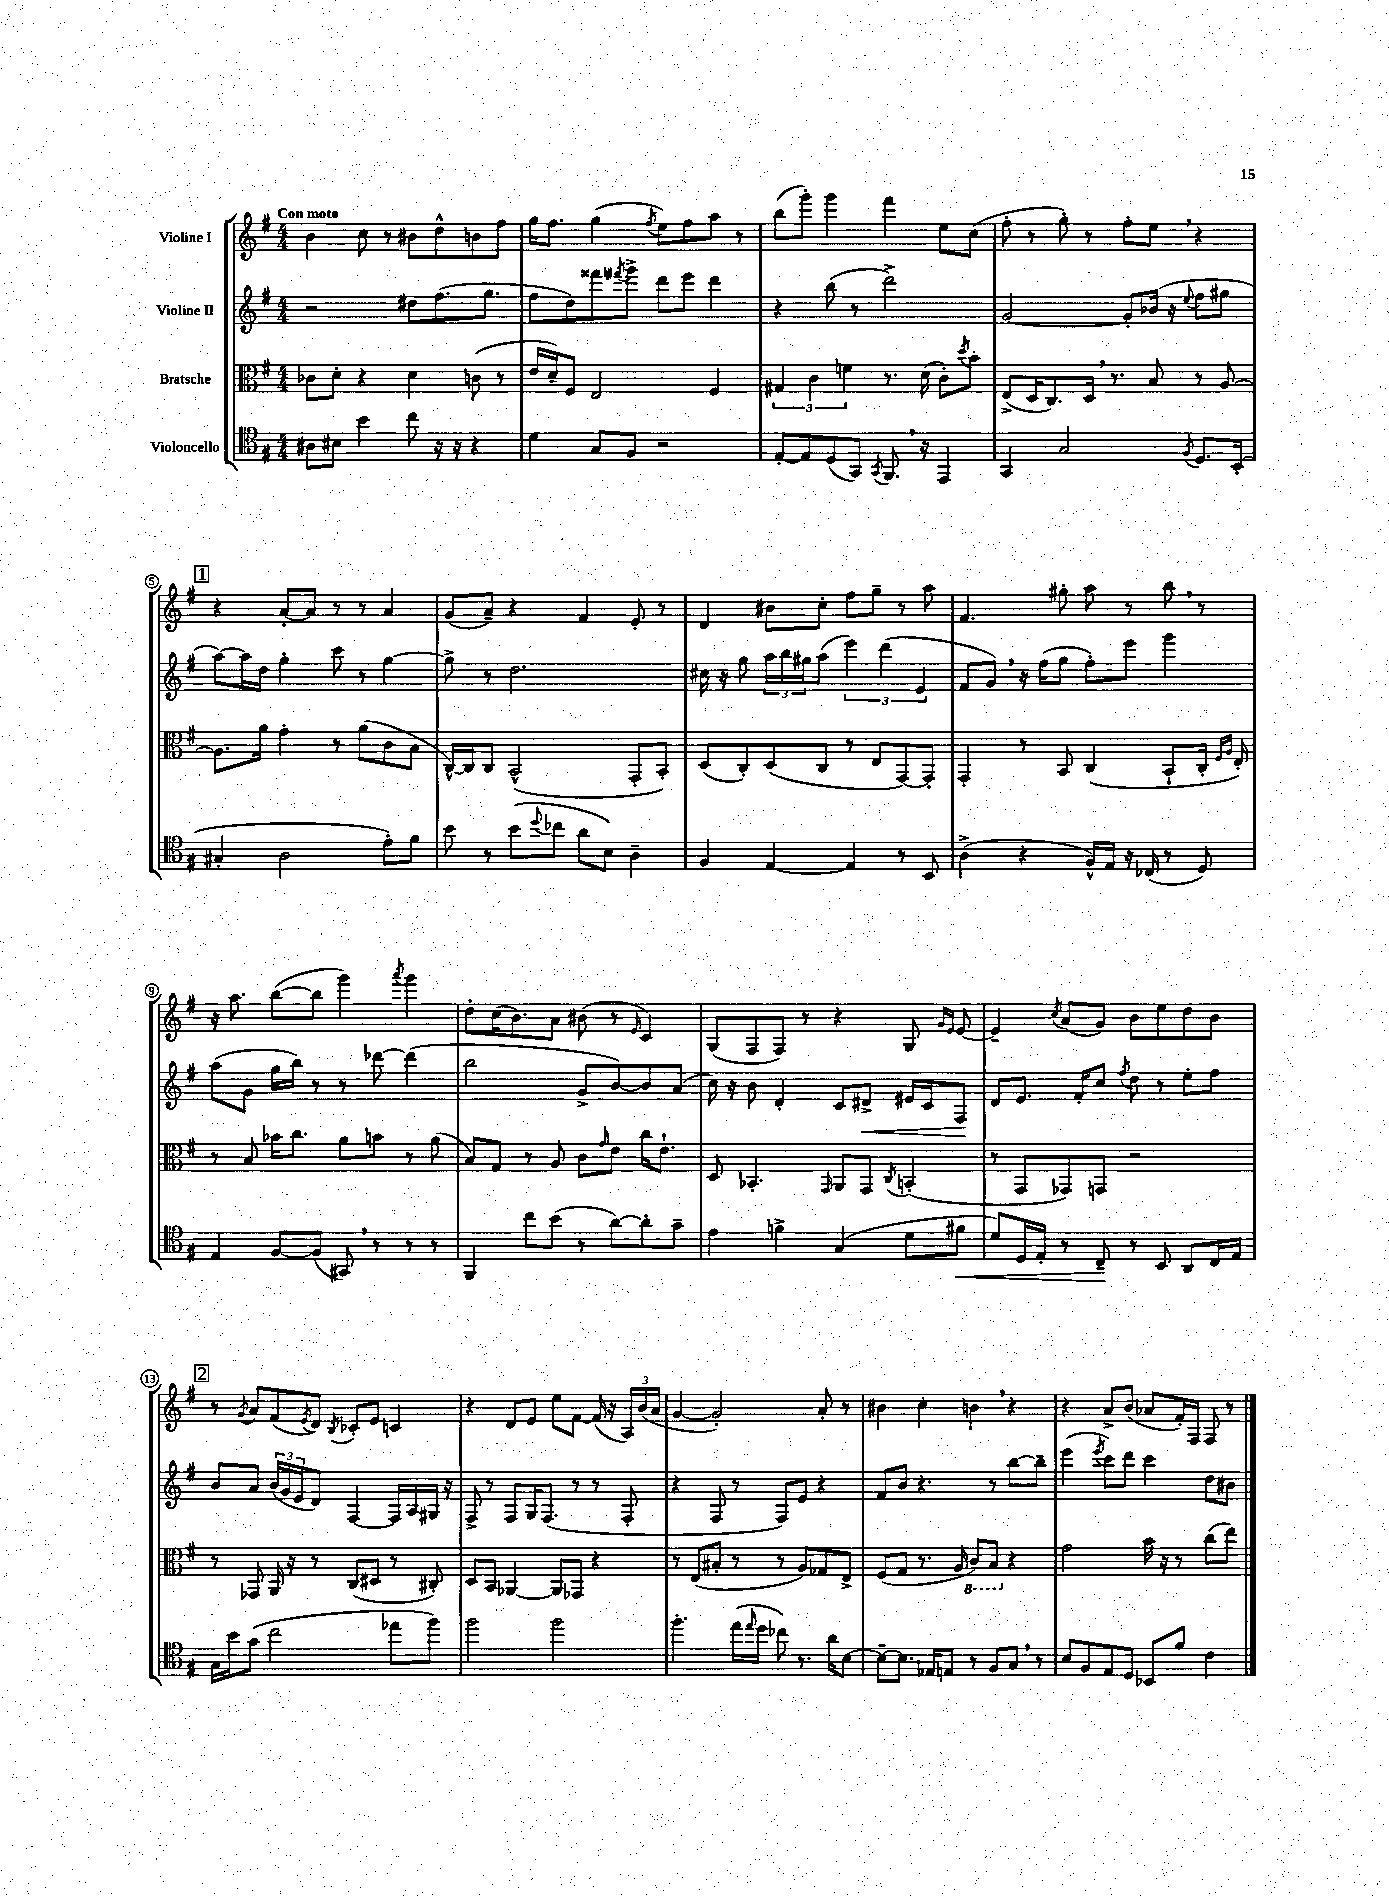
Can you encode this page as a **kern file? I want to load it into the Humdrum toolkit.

**kern	**dynam	**kern	**kern	**dynam	**kern
*part4	*part4	*part3	*part2	*part2	*part1
*staff4	*staff4	*staff3	*staff2	*staff2	*staff1
*I"Violoncello	*	*I"Bratsche	*I"Violine II	*	*I"Violine I
*clefC4	*	*clefC3	*clefG2	*	*clefG2
*k[f#]	*	*k[f#]	*k[f#]	*	*k[f#]
*M4/4	*	*M4/4	*M4/4	*	*M4/4
=1	=1	=1	=1	=1	=1
!	!	!	!	!	!LO:TX:a:B:t=Con moto
8A#X\L	.	8c-X\L	2r	.	4b\
8B#X\J	.	8d'\J	.	.	.
4b\	.	4r	.	.	8cc\
.	.	.	.	.	8r
8cc\	.	4d\	8dd#X\L	.	8b#X\L
16r	.	.	(8.ff#\	.	8dd^^\
16r	.	.	.	.	.
4r	.	(8cn\	.	.	8bn\
.	.	.	8.gg\J	.	.
.	.	8r	.	.	8ff#\J
=2	=2	=2	=2	=2	=2
4d\	.	16e/LL	8ff#\L	.	16gg\KL
.	.	16d~/J)	.	.	8.ff#\J
.	.	8F#/J	8dd\)	.	.
8G/L	.	2E/	8fff##X\	.	(4gg\
.	.	.	8qfff#X/	.	.
8F#/J	.	.	8ggg^\J	.	.
.	.	.	.	.	8qff#/
2r	.	.	8ddd\L	.	8ee\L)
.	.	.	8eee\J	.	8ff#\
.	.	4F#/	4ddd\	.	8aa\J
.	.	.	.	.	8r
=3	=3	=3	=3	=3	=3
[8E'/L	.	6G#X/	4r	.	(8bb\L
8E/]	.	.	.	.	8ggg'\J)
.	.	6c\	.	.	.
(8D/	.	.	(8bb\	.	4ggg\
.	.	6fn\	.	.	.
8GG/J)	.	.	8r	.	.
8qGG/	.	.	.	.	.
8.FF#,/	.	8.r	2ddd^\)	.	4fff#\
16r	.	(16d\	.	.	.
4EE/	.	8c'\L)	.	.	8ee\L
.	.	8qdd/	.	.	.
.	.	8b'\J	.	.	(8cc\J
=4	=4	=4	=4	=4	=4
4GG/	.	(8E^/L	[2g/	.	8ff#'\
.	.	16D/K	.	.	8r
.	.	8.C/)	.	.	.
2G/	.	.	.	.	8gg'\)
.	.	16D,/Jk	.	.	8r
.	.	8.r	.	.	.
.	.	.	8g'/L]	.	8ff#'\L
.	.	8B/	(16b-X/Jk	.	8ee,\J
.	.	.	16r	.	.
8qF#/	.	.	8qqee/	.	.
8.D/L	.	8r	8ff#\L	.	4r
.	.	[8A/	8gg#X\J	.	.
(16BB'/Jk	.	.	.	.	.
!!LO:LB:g=z
!!LO:REH:place=s1:t=1
=5	=5	=5	=5	=5	=5
4G#X'/	.	8.A\L]	[8aa\L)	.	4r
.	.	.	16aa\L]	.	.
.	.	16a\Jk	16dd\JJ	.	.
2A\	.	4g'\	4gg'\	.	[8a'/L
.	.	.	.	.	8a/J]
.	.	8r	8ccc\	.	8r
.	.	(8a\L	8r	.	8r
8e'\L)	.	8c\	[4gg\	.	4a/
8f#\J	.	8B\J	.	.	.
=6	=6	=6	=6	=6	=6
8b\	.	[16C^^/LL)	8gg^\]	.	(8g/L
.	.	16C/J]	.	.	.
8r	.	8C/J	8r	.	8a~/J)
(8b\L	.	(2BB^^/	2.dd\	.	4r
8qqdd/	.	.	.	.	.
8cc-X\J	.	.	.	.	.
8a\L	.	.	.	.	4f#/
8B\J)	.	.	.	.	.
4A~\	.	8GG'/L	.	.	8e'/
.	.	8BB'/J)	.	.	8r
=7	=7	=7	=7	=7	=7
4F#/	.	(8D/L	16cc#X\	.	4d/
.	.	.	16r	.	.
.	.	8C'/)	8gg\	.	.
[4E/	.	(8D/	24aa\LL	.	8b#X\L
.	.	.	24bb\	.	.
.	.	.	24gg#X\J	.	.
.	.	8C/J	(8aa\J	.	8cc'\J
4E/]	.	8r	6eee\)	.	8ff#\L
.	.	8E/L	.	.	8gg~\J
.	.	.	(6ddd\	.	.
8r	.	[8GG/)	.	.	8r
.	.	.	6e/	.	.
8BB/	.	8GG'/J]	.	.	8aa\
=8	=8	=8	=8	=8	=8
(4A^\	.	4GG'/	8f#/L	.	4.f#/
.	.	.	8g,/J)	.	.
4r	.	8r	16r	.	.
.	.	.	(16ff#\KL	.	.
.	.	8BB/	8gg\J	.	8gg#X'\
16F#^^/LL)	.	(4C/	8ff#'\L)	.	8aa\
16E/JJ	.	.	.	.	.
16r	.	.	8eee\J	.	8r
(16C-X/	.	.	.	.	.
8r	.	8BB`/L	4ggg\	.	8bb,\
8D/)	.	16C'/Jk	.	.	8r
.	.	16qqF#/LL	.	.	.
.	.	16qqA/JJ	.	.	.
.	.	16E'/)	.	.	.
!!LO:LB:g=z
=9	=9	=9	=9	=9	=9
4E/	.	8r	(8aa\L	.	16r
.	.	.	.	.	8.aa\
.	.	8B/	8g\J	.	.
[8F#/L	.	16b-X\KL	16gg\LL	.	([8bb\L
.	.	8.cc\J	16bb\JJ)	.	.
(8F#/J]	.	.	8r	.	8bb\J]
8GG#X,/)	.	8a\L	8r	.	4ggg\)
8r	.	8bn\J	[8ddd-X\	.	.
.	.	.	.	.	8qaaa/
8r	.	8r	(4ddd-\]	.	4ggg\
8r	.	(8a\	.	.	.
=10	=10	=10	=10	=10	=10
4FF#/	.	8B/L)	2bb\	.	8dd'\L
.	.	8G/J	.	.	(16cc\K
.	.	.	.	.	8.b\)
8cc\L	.	8r	.	.	.
(8b\J	.	8A/	.	.	8a\J
8r	.	8c\L	8g^/L	.	(8b#X\
.	.	16qqg/	.	.	.
[8a\L)	.	8e\J	[8b/)	.	8r
.	.	.	.	.	16qqe/
8a'\]	.	16cc\KL	8b/]	.	4c/)
.	.	8.e`\J	.	.	.
8g~\J	.	.	(8a/J	.	.
=11	=11	=11	=11	=11	=11
4e\	.	8D/	16cc\)	.	(8G/L
.	.	.	16r	.	.
.	.	4.BB-X'/	8b\	.	8F#/
4fn^\	.	.	4d'/	.	8F#/J)
.	.	.	.	.	8r
.	.	16qqGG/	.	.	.
(4G/	.	8AA/L	8c/L	.	4r
!	!	!	!	!LO:HP:b	!
.	.	8GG/J	8d#X^/J	<	.
.	.	8qC/	.	.	.
8d\L	.	(4BBn'/	16e#X/LL	.	8G/
.	.	.	16c/J	.	.
.	.	.	.	.	16qqg/LL
.	.	.	.	.	16qqe/JJ
!	!LO:HP:b	!	!	!	!
8f#X\J	<	.	8F#/J	.	[8e/
.	.	.	.	[	.
=12	=12	=12	=12	=12	=12
8d/L)	.	8r	8d/L	.	4e~/]
16D/L	.	8GG/L	8.e/J	.	.
16E'/JJ	.	.	.	.	.
.	.	.	.	.	8qcc/
8r	.	8GG-X/)	.	.	(8a/L
.	.	.	16f#'/KL	.	.
8C~/	.	8GGn/J	8cc/J	.	8g/J)
.	.	.	8qff#/	.	.
8r	[	2r	8dd\	.	8b\L
8BB/	.	.	8r	.	8ee\
8AA/L	.	.	8ee'\L	.	8dd\
16C/L	.	.	8ff#\J	.	8b\J
16E/JJ	.	.	.	.	.
!!LO:LB:g=z
!!LO:REH:place=s1:t=2
=13	=13	=13	=13	=13	=13
16G\LL	.	8r	8b/L	.	8r
16b\J	.	.	.	.	.
.	.	.	.	.	8qg/
(8g\J	.	8GG-X/	8a/J	.	8a/L
2cc\	.	16AA/	(24b/LL	.	(8f#/
.	.	.	24g/	.	.
.	.	16r	.	.	.
.	.	.	24e/J	.	.
.	.	.	.	.	8qe/
.	.	8r	8d/J)	.	8d/J)
.	.	.	.	.	8qB/
.	.	(8C/L	[4F#/	.	8c-X'/L
.	.	8D#X/J	.	.	8e/J
8ee-X\L	.	8r	16F#/LL]	.	4cn/
.	.	.	16A/	.	.
8ff#\J)	.	8C#X'/)	16G#X/JJ	.	.
.	.	.	16r	.	.
=14	=14	=14	=14	=14	=14
2ff#\	.	8D/L	8F#^/	.	4r
.	.	8BB/J	8r	.	.
.	.	[4AA-X/	8F#/L	.	8d/L
.	.	.	16G/K	.	8e/J
.	.	.	(8.F#/J	.	.
2ff#\	.	8AA-/L]	.	.	8ee\L
.	.	8GG-X/J	8r	.	[8f#\J
.	.	4r	8r	.	(16f#/]
.	.	.	.	.	16r
.	.	.	8F#'/	.	24A/LL)
.	.	.	.	.	(24b/
.	.	.	.	.	24a/JJ
=15	=15	=15	=15	=15	=15
4.ff#'\	.	8r	4r	.	[4g/
.	.	(8E/L	.	.	.
.	.	8B#X'/J	8F#/	.	2g'/])
(16ee\LL	.	8r	8r	.	.
16qqee/	.	.	.	.	.
16dd\JJ	.	.	.	.	.
8cc-X\)	.	8r	8F#/L)	.	.
8.r	.	8A/L)	8e/J	.	.
.	.	8G-X/	4r	.	8a'/
16a\KL	.	.	.	.	.
[8B\J	.	8E^/J	.	.	8r
=16	=16	=16	=16	=16	=16
8B~\L_	.	(8F#/L	8f#/L	.	4b#X\
8.B\J]	.	8G/J	8b/J	.	.
.	.	8.r	4.r	.	4cc'\
16E-X/KL	.	.	.	.	.
8En/J	.	.	.	.	.
.	.	16A/	.	.	.
*	*	*8ba	*	*	*
8r	.	8C/L)	.	.	4bn,\
8F#/L	.	8BB/J	8r	.	.
*	*	*X8ba	*	*	*
8G,/J	.	4r	[8bb\L	.	4r
8r	.	.	8bb~\J]	.	.
=17	=17	=17	=17	=17	=17
8B/L	.	2g\	(4eee\	.	4r
8F#/	.	.	.	.	.
.	.	.	8qeee/	.	.
8E/	.	.	8ccc\L)	.	8a^/L
8D/J	.	.	8ddd\J	.	(8b/J
8BB-X/L	.	16b\	4ccc\	.	8a-X/L
.	.	16r	.	.	.
8f#/J	.	8r	.	.	16f#'/L)
.	.	.	.	.	16F#/JJ
4c\	.	(8cc\L	8dd\L	.	8F#/
.	.	8ee\J)	8b#X\J	.	8r
==	==	==	==	==	==
*-	*-	*-	*-	*-	*-
